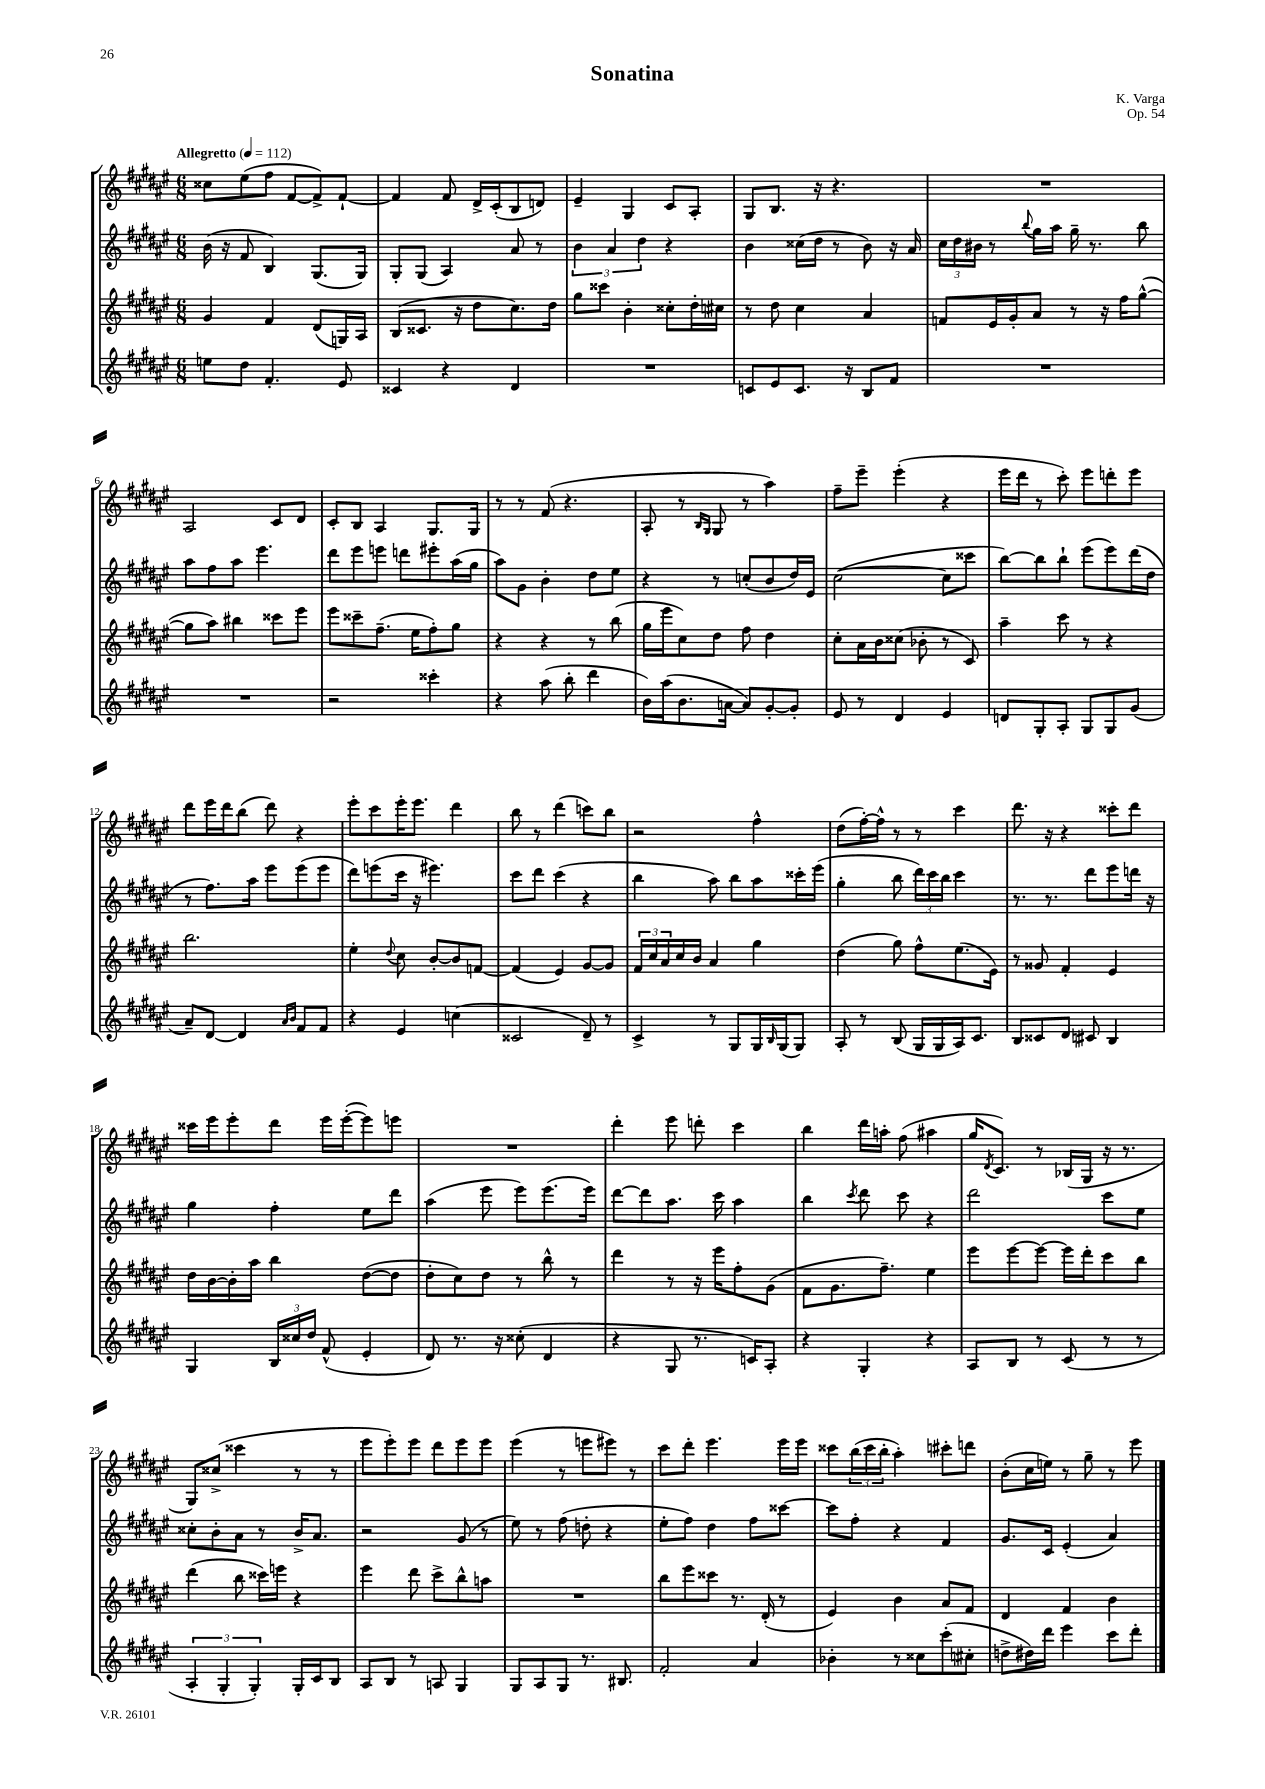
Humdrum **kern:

**kern	**kern	**kern	**kern
*staff4	*staff3	*staff2	*staff1
*clefG2	*clefG2	*clefG2	*clefG2
*k[f#c#g#d#a#e#]	*k[f#c#g#d#a#e#]	*k[f#c#g#d#a#e#]	*k[f#c#g#d#a#e#]
*M6/8	*M6/8	*M6/8	*M6/8
*MM112	*MM112	*MM112	*MM112
8ee\L	4g#/	(16b\	8cc##\L
.	.	16r	.
8dd#\J	.	8f#/	(8ee#\
4.f#'/	4f#/	4B/)	8ff#\J
.	.	.	[8f#/L
.	(8d#/L	(8.G#/L	8f#^/])
8e#/	16G/L)	.	[8f#`/J
.	16A#/JJ	16G#/Jk)	.
=	=	=	=
4c##/	(8B/L	8G#'/L	4f#/]
.	8.c##/J	(8G#/J	.
4r	.	4A#/)	8f#/
.	16r	.	.
.	8dd#\L	.	16d#^/LL
.	.	.	(16c#'/J
4d#/	8.cc#\)	8a#/	8B/
.	.	8r	8d/J)
.	16dd#\Jk	.	.
=	=	=	=
2.r	8gg#\L	6b\	4e#~/
.	8ccc##\J	.	.
.	.	6a#/	.
.	4b'\	.	4G#/
.	.	6dd#\	.
.	8cc##'\L	4r	8c#/L
.	16dd#'\L	.	8A#'/J
.	16cc#\JJ	.	.
=	=	=	=
8c/L	8r	4b\	8G#/L
8e#/	8dd#\	.	8.B/J
8.c/J	4cc#\	(16cc##\LL	.
.	.	16dd#\JJ	16r
.	.	8r	4.r
16r	.	.	.
8B/L	4a#/	8b\)	.
8f#/J	.	16r	.
.	.	16a#/	.
=	=	=	=
2.r	8f/L	24cc#\LL	2.r
.	.	24dd#\	.
.	.	24b#\JJ	.
.	16e#/L	8r	.
.	16g#'/J	.	.
.	.	8qqbb/	.
.	8a#/J	16gg#\LL	.
.	.	16aa#\JJ	.
.	8r	16gg#~\	.
.	.	8.r	.
.	16r	.	.
.	16ff#\LK	.	.
.	([8gg#^^\J	8bb\	.
=	=	=	=
2.r	8gg#\]L	8aa#\L	2A#/
.	8aa#\J)	8ff#\	.
.	4bb#\	8aa#\J	.
.	.	4.eee#\	.
.	8ccc##\L	.	8c#/L
.	8eee#\J	.	8d#/J
=	=	=	=
2r	8eee#\L	8ddd#\L	8c#'/L
.	8ccc##~\	8eee#\	8B/J
.	(8.ff#~\J	8eee\J	4A#/
.	.	8ddd\L	.
.	16ee#\LK	.	.
4ccc##'\	8ff#'\)	8eee#'\	8.G#/L
.	8gg#\J	(16aa#\L	.
.	.	16gg#\JJ	16G#/Jk
=	=	=	=
4r	4r	8aa#\L)	8r
.	.	8g#\J	8r
(8aa#\	4r	4b'\	(8f#/
8bb'\	.	.	4.r
4ddd#\	8r	8dd#\L	.
.	(8bb\	8ee#\J	.
=	=	=	=
16b\LL)	16gg#\LL	4r	8A#'/
(16aa#\J	16eee#\J	.	.
8.b\	8cc#\)	.	8r
.	.	.	16qqB/LL
.	.	.	16qqG#/JJ
.	8dd#\J	8r	8G#/
[16a\Jk	.	.	.
8a/]L)	8ff#\	(8cc'/L	8r
[8g#'/	4dd#\	8b/	4aa#\)
8g#'/]J	.	16dd#/L)	.
.	.	16e#/JJ	.
=	=	=	=
8e#/	8cc#'\L	([2cc#\	8ff#~\L
8r	16a#\L	.	8eee#~\J
.	16b\J	.	.
4d#/	(8cc##\J	.	(4eee#'\
.	8b-'\	.	.
4e#/	8r	8cc#\]L	4r
.	8c#/)	8ccc##\J	.
=	=	=	=
8d/L	4aa#~\	[8bb\L)	16eee#\LL
.	.	.	16ddd#\JJ
8G#'/	.	8bb\]	8r
8A#'/J	8ccc#\	8bb`\J	8ccc#'\)
8G#/L	8r	(8eee#\L	8eee#\L
8G#/	4r	8eee#\)	8ddd'\
(8g#/J	.	(16ddd#\L	8eee#\J
.	.	16dd#\JJ	.
=	=	=	=
8a#~/L)	2.bb\	8r	8ddd#\L
[8d#/J	.	8.ff#\L)	16eee#\L
.	.	.	16ddd#\J
4d#/]	.	.	(8bb\J
.	.	16aa#\Jk	.
.	.	8eee#\L	8ddd#\)
16qqa#/LL	.	.	.
16qqb/JJ	.	.	.
8f#/L	.	(8eee#\	4r
8f#/J	.	8eee#\J	.
=	=	=	=
4r	4ee#'\	8ddd#\L)	8eee#'\L
.	.	(8eee\	8ccc#\
.	8qqdd#/	.	.
4e#/	8cc#\	16ccc#\Jk	16eee#'\K
.	.	16r	8.eee#\J
.	[8b'/L	4.eee#\)	.
(4cc\	8b/]	.	4ddd#\
.	[8f/J	.	.
=	=	=	=
2c##/	(4f/]	8ccc#\L	8bb\
.	.	8ddd#\J	8r
.	4e#/)	(4ccc#\	(4ddd#\
8d#~/)	[8g#/L	4r	8ccc\L)
8r	8g#/]J	.	8bb\J
=	=	=	=
4c#^/	24f#/LL	4bb\	2r
.	24cc#/	.	.
.	24a#/	.	.
.	16cc#/	.	.
.	16b/JJ	.	.
8r	4a#/	8aa#\)	.
8G#/L	.	8bb\L	.
16G#/L	4gg#\	8aa#\	4ff#^^\
16qqB/	.	.	.
(16G#/J	.	.	.
8G#/J)	.	16ccc##'\L	.
.	.	(16eee#\JJ	.
=	=	=	=
8A#'/	(4dd#\	4gg#'\	(8dd#\L
8r	.	.	[16ff#'\L)
.	.	.	16ff#^^\]JJ
(8B/	8gg#\)	8bb\	8r
16G#/LL	8ff#^^\L	24ddd#\LL)	8r
.	.	24ccc#\	.
16G#/	.	.	.
.	.	24bb\JJ	.
16A#/J)	(8.ee#\	4ccc#\	4ccc#\
8.c#/J	.	.	.
.	16e#\Jk)	.	.
=	=	=	=
8B/L	8r	8.r	8.ddd#\
8c##/	8g##/	.	.
.	.	8.r	16r
8d#/J	4f#'/	.	4r
8c#/	.	8ddd#\L	.
4B/	4e#/	8eee#\	8ccc##'\L
.	.	16ddd\Jk	8ddd#\J
.	.	16r	.
=	=	=	=
4G#/	16dd#\LL	4gg#\	16ccc##\LL
.	[16b\	.	16eee#\J
.	16b'\]	.	8eee#'\
.	16aa#\JJ	.	.
24B/LL	4bb\	4ff#'\	8ddd#\J
24cc##/	.	.	.
24dd#/JJ	.	.	.
(8f#^^/	.	.	16eee#\LL
.	.	.	([16eee#'\J
4e#'/	([8dd#\L	8ee#\L	8eee#\])
.	8dd#\]J	8ddd#\J	8eee\J
=	=	=	=
8d#/)	8dd#'\L	(4aa#\	2.r
8.r	8cc#\)	.	.
.	8dd#\J	8eee#\	.
16r	.	.	.
(8cc##'\	8r	8eee#\L)	.
4d#/	8bb^^\	(8.eee#\	.
.	8r	.	.
.	.	16eee#\Jk)	.
=	=	=	=
4r	4ddd#\	[8ddd#\L	4ddd#'\
.	.	8ddd#\]	.
8G#/	8r	8.aa#\J	8eee#\
8.r	16r	.	8ddd'\
.	16eee#\LK	16ccc#\	.
.	8ff#'\	4aa#\	4ccc#\
16c/LK)	.	.	.
8A#'/J	(8g#\J	.	.
=	=	=	=
4r	8f#\L	4bb\	4bb\
.	8.g#\	.	.
.	.	8qccc#/	.
4G#'/	.	8ddd#\	16ddd#\LL
.	8.ff#~\J)	.	16aa'\JJ
.	.	8ccc#\	(8ff#\
4r	4ee#\	4r	4aa#\
=	=	=	=
8A#/L	8eee#\L	2ddd#\	16gg#/LK
.	.	.	8qd#/
.	.	.	8.c#/J)
8B/J	[8eee#\	.	.
8r	8eee#\_J	.	8r
(8c#/	16eee#\]LL	.	(16B-/LL
.	16ddd#'\J	.	16G#/JJ
8r	8ccc#\	8ccc#\L	16r
.	.	.	8.r
8r	8bb\J	8ee#\J	.
=	=	=	=
6A#'/	(4ddd#\	8cc##'\L	8G#/L)
.	.	8b'\	(8cc##^/J
6G#'/	.	.	.
.	8bb\	8a#\J	4ccc##\
6G#'/)	.	.	.
.	16ccc##\LL)	8r	.
.	16eee\JJ	.	.
16G#'/LL	4r	16b^/LK	8r
16c#/J	.	8.a#/J	.
8B/J	.	.	8r
=	=	=	=
8A#/L	4eee#\	2r	8eee#\L
8B/J	.	.	8eee#'\)
8r	8ddd#\	.	8eee#\J
8A/	8ccc#^\L	.	8ddd#\L
4G#/	8bb^^\	(8g#/	8eee#\
.	8aa\J	8r	8eee#\J
=	=	=	=
8G#/L	2.r	8ee#\)	(4eee#\
8A#/	.	8r	.
8G#/J	.	(8ff#\	8r
8.r	.	8dd'\	8eee\L
.	.	4r	8eee#\J)
8.B#/	.	.	.
.	.	.	8r
=	=	=	=
2f#'/	8bb\L	8ee#'\L	8ccc#\L
.	8eee#\	8ff#\J)	8ddd#'\J
.	8ccc##\J	4dd#\	4.eee#\
.	8.r	.	.
4a#/	.	8ff#\L	.
.	(16d#'/	.	.
.	8r	[8ccc##\J	16eee#\LL
.	.	.	16eee#\JJ
=	=	=	=
4b-'\	4e#/)	8ccc##\]L	8ccc##\L
.	.	8ff#'\J	(24bb\L
.	.	.	24ccc##\
.	.	.	24bb'\JJ
8r	4b\	4r	4aa#'\)
8cc##\L	.	.	.
(8ccc#'\	8a#/L	4f#/	8ccc#'\L
8cc#'\J	8f#/J	.	8ddd\J
=	=	=	=
8dd^\L	4d#/	8.g#/L	(8b'\L
16dd#\L)	.	.	16cc#\L
16ddd#\JJ	.	16c#/Jk	16ee\JJ)
4eee#\	4f#/	(4e#'/	8r
.	.	.	8gg#~\
8ccc#\L	4b\	4a#/)	8r
8ddd#'\J	.	.	8eee#\
==	==	==	==
*-	*-	*-	*-
